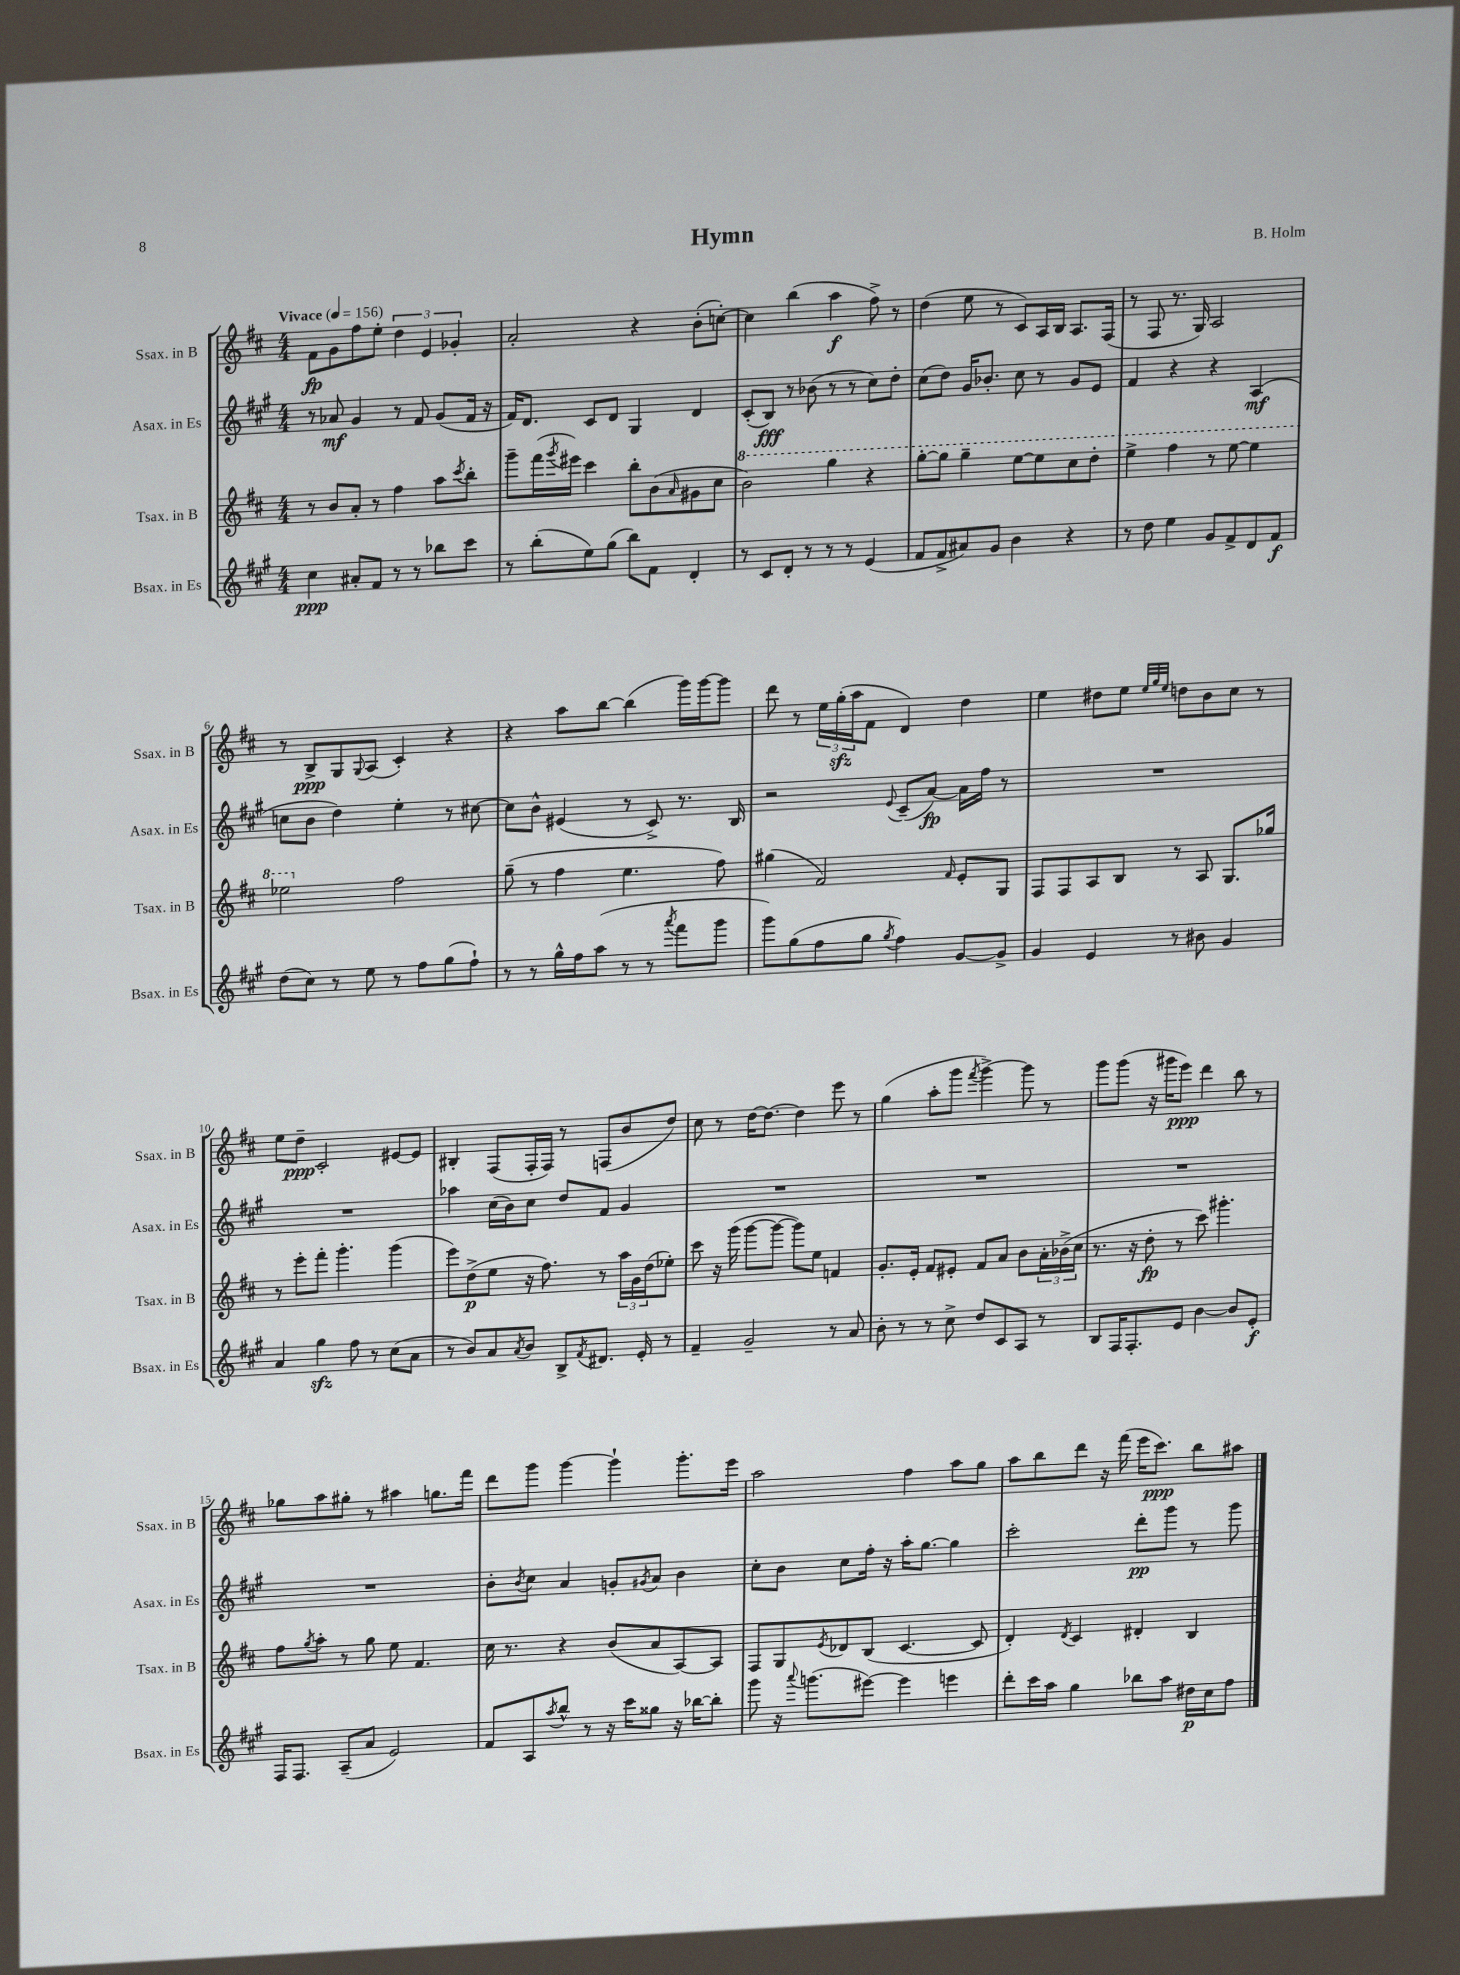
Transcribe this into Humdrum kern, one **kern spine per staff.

**kern	**dynam	**kern	**dynam	**kern	**dynam	**kern	**dynam
*part4	*part4	*part3	*part3	*part2	*part2	*part1	*part1
*staff4	*staff4	*staff3	*staff3	*staff2	*staff2	*staff1	*staff1
*I"Bsax. in Es	*	*I"Tsax. in B	*	*I"Asax. in Es	*	*I"Ssax. in B	*
*I'Bsax. in Es	*	*I'Tsax. in B	*	*I'Asax. in Es	*	*I'Ssax. in B	*
*clefG2	*	*clefG2	*	*clefG2	*	*clefG2	*
*k[f#c#g#]	*	*k[f#c#]	*	*k[f#c#g#]	*	*k[f#c#]	*
*M4/4	*	*M4/4	*	*M4/4	*	*M4/4	*
*MM156	*	*MM156	*	*MM156	*	*MM156	*
=1	=1	=1	=1	=1	=1	=1	=1
!	!	!	!	!	!	!LO:TX:a:B:t=Vivace	!
4cc#\	ppp	8r	.	8r	.	8f#\L	fp
.	.	8b/L	.	8a-X/	mf	8g\	.
8a#X'/L	.	8a'/J	.	4g#/	.	8ff#\	.
8f#/J	.	8r	.	.	.	8ee'\J	.
8r	.	4ff#\	.	8r	.	6dd\	.
8r	.	.	.	8f#/	.	.	.
.	.	.	.	.	.	6e/	.
8bb-X\L	.	8aa\L	.	(8g#/L	.	.	.
.	.	.	.	.	.	6g-X'/	.
.	.	8qccc#/	.	.	.	.	.
8ccc#\J	.	8bb'\J	.	16f#/Jk	.	.	.
.	.	.	.	16r	.	.	.
=2	=2	=2	=2	=2	=2	=2	=2
8r	.	8ggg~\L	.	16f#/KL)	.	2a'/	.
.	.	.	.	8.d/J	.	.	.
(8bb'\L	.	(16fff#\L	.	.	.	.	.
.	.	8qggg/	.	.	.	.	.
.	.	16eee#X\JJ)	.	.	.	.	.
8ee\)	.	4ccc#\	.	8c#/L	.	.	.
(8gg#\J	.	.	.	8d/J	.	.	.
8bb\L)	.	8bb'\L	.	4G#/	.	4r	.
8f#\J	.	(8b\	.	.	.	.	.
.	.	16qqa/	.	.	.	.	.
4d'/	.	8g#X\	.	4d/	.	(8b'\L	.
.	.	8cc#\J	.	.	.	[8ccn'\J)	.
=3	=3	=3	=3	=3	=3	=3	=3
*	*	*8va	*	*	*	*	*
8r	.	2bb\)	.	(8c#'/L	.	4cc\]	.
8c#/L	.	.	.	8B/J)	fff	.	.
8d'/J	.	.	.	8r	.	(4bb\	.
8r	.	.	.	(8b-X\	.	.	.
8r	.	4ggg\	.	8r	.	4aa\	f
8r	.	.	.	8r	.	.	.
(4e/	.	4r	.	8cc#\L)	.	8ff#^\)	.
.	.	.	.	8dd'\J	.	8r	.
=4	=4	=4	=4	=4	=4	=4	=4
8f#/L	.	[8ggg'\L	.	(8cc#\L	.	(4dd\	.
8f#^/	.	8ggg\J]	.	8dd\J)	.	.	.
8a#X/)	.	4ggg~\	.	16g#/KL	.	8ee\	.
.	.	.	.	8.b-X'/J	.	.	.
8g#/J	.	.	.	.	.	8r	.
4b\	.	[8eee\L	.	8cc#\	.	8c#/L)	.
.	.	8eee\]	.	8r	.	16A/L	.
.	.	.	.	.	.	16B/JJ	.
4r	.	8ccc#\	.	8g#/L	.	8.A/L	.
.	.	8ddd'\J	.	8e/J	.	.	.
.	.	.	.	.	.	(16F#/Jk	.
=5	=5	=5	=5	=5	=5	=5	=5
8r	.	4eee^\	.	4f#/	.	8r	.
8dd\	.	.	.	.	.	8F#/	.
4ee\	.	4fff#\	.	4r	.	8.r	.
.	.	.	.	.	.	16G/)	.
8g#/L	.	8r	.	4r	.	2A/	.
8f#^/	.	[8eee\	.	.	.	.	.
8d/	.	4eee\]	.	(4A/	mf	.	.
8f#/J	f	.	.	.	.	.	.
!!LO:LB:g=z
=6	=6	=6	=6	=6	=6	=6	=6
(8dd\L	.	2eee-X\	.	8ccn\L	.	8r	.
8cc#\J)	.	.	.	8b\J	.	8B^/L	ppp
8r	.	.	.	4dd\)	.	8G/	.
.	.	.	.	.	.	8qqG/	.
8ee\	.	.	.	.	.	(8A/J	.
*	*	*X8va	*	*	*	*	*
8r	.	2ff#\	.	4ee'\	.	4c#'/)	.
8ff#\L	.	.	.	.	.	.	.
(8gg#\	.	.	.	8r	.	4r	.
8ff#`\J)	.	.	.	[8cc#X\	.	.	.
=7	=7	=7	=7	=7	=7	=7	=7
8r	.	(8gg~\	.	8cc#\L]	.	4r	.
8r	.	8r	.	8b^^\J	.	.	.
16gg#^^\LL	.	4ff#\	.	(4e#X/	.	8aa\L	.
16ff#\J	.	.	.	.	.	.	.
(8aa\J	.	.	.	.	.	[8bb\J	.
8r	.	4.ee\	.	8r	.	(4bb\]	.
8r	.	.	.	8c#^/)	.	.	.
8qaaa/	.	.	.	.	.	.	.
8fff#\L	.	.	.	8.r	.	16ggg\LL)	.
.	.	.	.	.	.	[16ggg\J	.
8ggg#\J	.	8ff#\)	.	.	.	8ggg\J]	.
.	.	.	.	16B/	.	.	.
=8	=8	=8	=8	=8	=8	=8	=8
8ggg#\L)	.	(4gg#X\	.	2r	.	8ddd\	.
(8gg#\	.	.	.	.	.	8r	.
8ff#\	.	2f#/)	.	.	.	24ee\LL	.
.	.	.	.	.	.	(24ggzz'\	.
.	.	.	.	.	.	24aa\J	.
8gg#\J	.	.	.	.	.	8f#\J	.
8qgg#/	.	.	.	8qqe/	.	.	.
4ff#\)	.	.	.	(8c#~/L	.	4d/)	.
.	.	.	.	[8a/J)	fp	.	.
.	.	16qqf#/	.	.	.	.	.
[8g#/L	.	8e'/L	.	16a\LL]	.	4dd\	.
.	.	.	.	16ff#\JJ	.	.	.
8g#^/J]	.	8G/J	.	8r	.	.	.
=9	=9	=9	=9	=9	=9	=9	=9
4g#/	.	8F#/L	.	1r	.	4ee\	.
.	.	8F#/	.	.	.	.	.
4e/	.	8A/	.	.	.	8dd#X\L	.
.	.	8B/J	.	.	.	8ee\J	.
.	.	.	.	.	.	32qqee/LLL	.
.	.	.	.	.	.	32qqgg/	.
.	.	.	.	.	.	32qqee/JJJ	.
8r	.	8r	.	.	.	8ddn\L	.
8b#X\	.	8A/	.	.	.	8b\	.
4g#/	.	8.G/L	.	.	.	8cc#\J	.
.	.	.	.	.	.	8r	.
.	.	16gg-X/Jk	.	.	.	.	.
!!LO:LB:g=z
=10	=10	=10	=10	=10	=10	=10	=10
4a/	.	8r	.	1r	.	8ee\L	.
.	.	8eee'\L	.	.	.	8dd~\J	ppp
4gg#zz\	.	8fff#'\J	.	.	.	2c#'/	.
.	.	4.ggg'\	.	.	.	.	.
8ff#\	.	.	.	.	.	.	.
8r	.	.	.	.	.	.	.
(8cc#\L	.	(4ggg\	.	.	.	[8e#X/L	.
8a\J	.	.	.	.	.	8e#/J]	.
=11	=11	=11	=11	=11	=11	=11	=11
8r	.	8eee\L)	.	4aa-X\	.	4B#X'/	.
8b/L)	.	(8dd^\	p	.	.	.	.
8a/	.	8ee\J	.	(16cc#\LL	.	(8F#/L	.
.	.	.	.	16b\J)	.	.	.
8qa/	.	.	.	.	.	.	.
8b/J	.	16r	.	8cc#\J	.	16F#'/L	.
.	.	8.ff#\)	.	.	.	16F#/JJ)	.
8B^/L	.	.	.	8dd/L	.	8r	.
8qf#/	.	.	.	.	.	.	.
8.d#X/J	.	8r	.	8f#/J	.	(8Fn/L	.
.	.	24aa\LL	.	4g#/	.	8b/	.
.	.	24g\	.	.	.	.	.
16e'/	.	.	.	.	.	.	.
.	.	(24dd\J	.	.	.	.	.
8r	.	8ee-X'\J)	.	.	.	8dd/J)	.
=12	=12	=12	=12	=12	=12	=12	=12
4f#~/	.	8ccc#\	.	1r	.	8cc#\	.
.	.	16r	.	.	.	8r	.
.	.	(16ggg\	.	.	.	.	.
2g#~/	.	[8ggg\L	.	.	.	[16dd\KL	.
.	.	.	.	.	.	8.dd\J_	.
.	.	8ggg\J_	.	.	.	.	.
.	.	8ggg\L])	.	.	.	4dd\]	.
.	.	8ee\J	.	.	.	.	.
8r	.	4fn/	.	.	.	8eee\	.
8a/	.	.	.	.	.	8r	.
=13	=13	=13	=13	=13	=13	=13	=13
8b'\	.	8.g'/L	.	1r	.	(4gg\	.
8r	.	.	.	.	.	.	.
.	.	16e'/Jk	.	.	.	.	.
8r	.	8f#/L	.	.	.	8aa'\L	.
8cc#^\	.	8e#X'/J	.	.	.	8ggg\J	.
.	.	.	.	.	.	8qfff#/	.
8dd/L	.	8f#/L	.	.	.	[4ggg^\)	.
8c#/	.	8a/J	.	.	.	.	.
8A/J	.	8b\L	.	.	.	8ggg\]	.
8r	.	24a'\L	.	.	.	8r	.
.	.	(24b-X^\	.	.	.	.	.
.	.	24cc#\JJ	.	.	.	.	.
=14	=14	=14	=14	=14	=14	=14	=14
8B/L	.	8.r	.	1r	.	8ggg\L	.
16F#/K	.	.	.	.	.	(8ggg\J	.
8.F#'/	.	16r	.	.	.	.	.
.	.	8dd'\	fp	.	.	16r	.
.	.	.	.	.	.	16ggg#X\KL	.
8e/J	.	8r	.	.	.	8eee\J)	ppp
[4b\	.	8ccc#\)	.	.	.	4ddd\	.
.	.	4.ggg#X'\	.	.	.	.	.
8b/L]	.	.	.	.	.	8bb\	.
8e'/J	f	.	.	.	.	8r	.
!!LO:LB:g=z
=15	=15	=15	=15	=15	=15	=15	=15
16F#/KL	.	8ff#\L	.	1r	.	8gg-X\L	.
8.F#/J	.	.	.	.	.	.	.
.	.	8qgg/	.	.	.	.	.
.	.	8aa'\J	.	.	.	8aa\	.
(8A~/L	.	8r	.	.	.	8gg#X'\J	.
8a/J	.	8gg\	.	.	.	8r	.
2e/)	.	8ee\	.	.	.	4aa#X\	.
.	.	4.f#/	.	.	.	.	.
.	.	.	.	.	.	8.ggn\L	.
.	.	.	.	.	.	16fff#\Jk	.
=16	=16	=16	=16	=16	=16	=16	=16
8f#/L	.	16cc#\	.	8b'\L	.	8ddd\L	.
.	.	8.r	.	.	.	.	.
.	.	.	.	8qb/	.	.	.
8A/	.	.	.	8cc#\J	.	8ggg\J	.
8qaa/	.	.	.	.	.	.	.
8bb^^/J	.	4r	.	4a/	.	[4ggg\	.
8r	.	.	.	.	.	.	.
16r	.	(8b/L	.	8gn'/L	.	4ggg`\]	.
16ccc#\KL	.	.	.	.	.	.	.
.	.	.	.	8qg#X/	.	.	.
8gg##X\J	.	8a/	.	8a/J	.	.	.
16r	.	[8A/)	.	4b\	.	8.ggg'\L	.
[16bb-X\KL	.	.	.	.	.	.	.
8bb-'\J]	.	8A/J]	.	.	.	.	.
.	.	.	.	.	.	16eee\Jk	.
=17	=17	=17	=17	=17	=17	=17	=17
8ggg#\	.	8F#/L	.	8cc#'\L	.	2aa\	.
16r	.	8G/	.	8b\J	.	.	.
8qqaaa/	.	.	.	.	.	.	.
(8.gggn\L	.	.	.	.	.	.	.
.	.	8qe/	.	.	.	.	.
.	.	8d-X/	.	8cc#\L	.	.	.
[8eee#X\J)	.	(8B/J	.	16ff#'\Jk	.	.	.
.	.	.	.	16r	.	.	.
4eee#\]	.	[4.c#/	.	16aa'\KL	.	4ff#\	.
.	.	.	.	[8.gg#\J	.	.	.
4eeen\	.	.	.	4gg#\]	.	8aa\L	.
.	.	8c#/]	.	.	.	8gg\J	.
=18	=18	=18	=18	=18	=18	=18	=18
8ddd'\L	.	4d'/)	.	2ccc#'\	.	8aa\L	.
16ccc#\L	.	.	.	.	.	8bb\	.
16aa\JJ	.	.	.	.	.	.	.
.	.	8qd/	.	.	.	.	.
4gg#\	.	4c#/	.	.	.	8ddd\J	.
.	.	.	.	.	.	16r	.
.	.	.	.	.	.	(16fff#\	.
8bb-X\L	.	4d#X'/	.	8ddd'\L	pp	16eee\KL	.
.	.	.	.	.	.	8.ccc#\J)	ppp
8aa\J	.	.	.	8ggg#\J	.	.	.
16dd#X\LL	p	4B/	.	8r	.	8bb\L	.
16cc#\J	.	.	.	.	.	.	.
8ff#\J	.	.	.	8ggg#\	.	8aa#X\J	.
==	==	==	==	==	==	==	==
*-	*-	*-	*-	*-	*-	*-	*-
